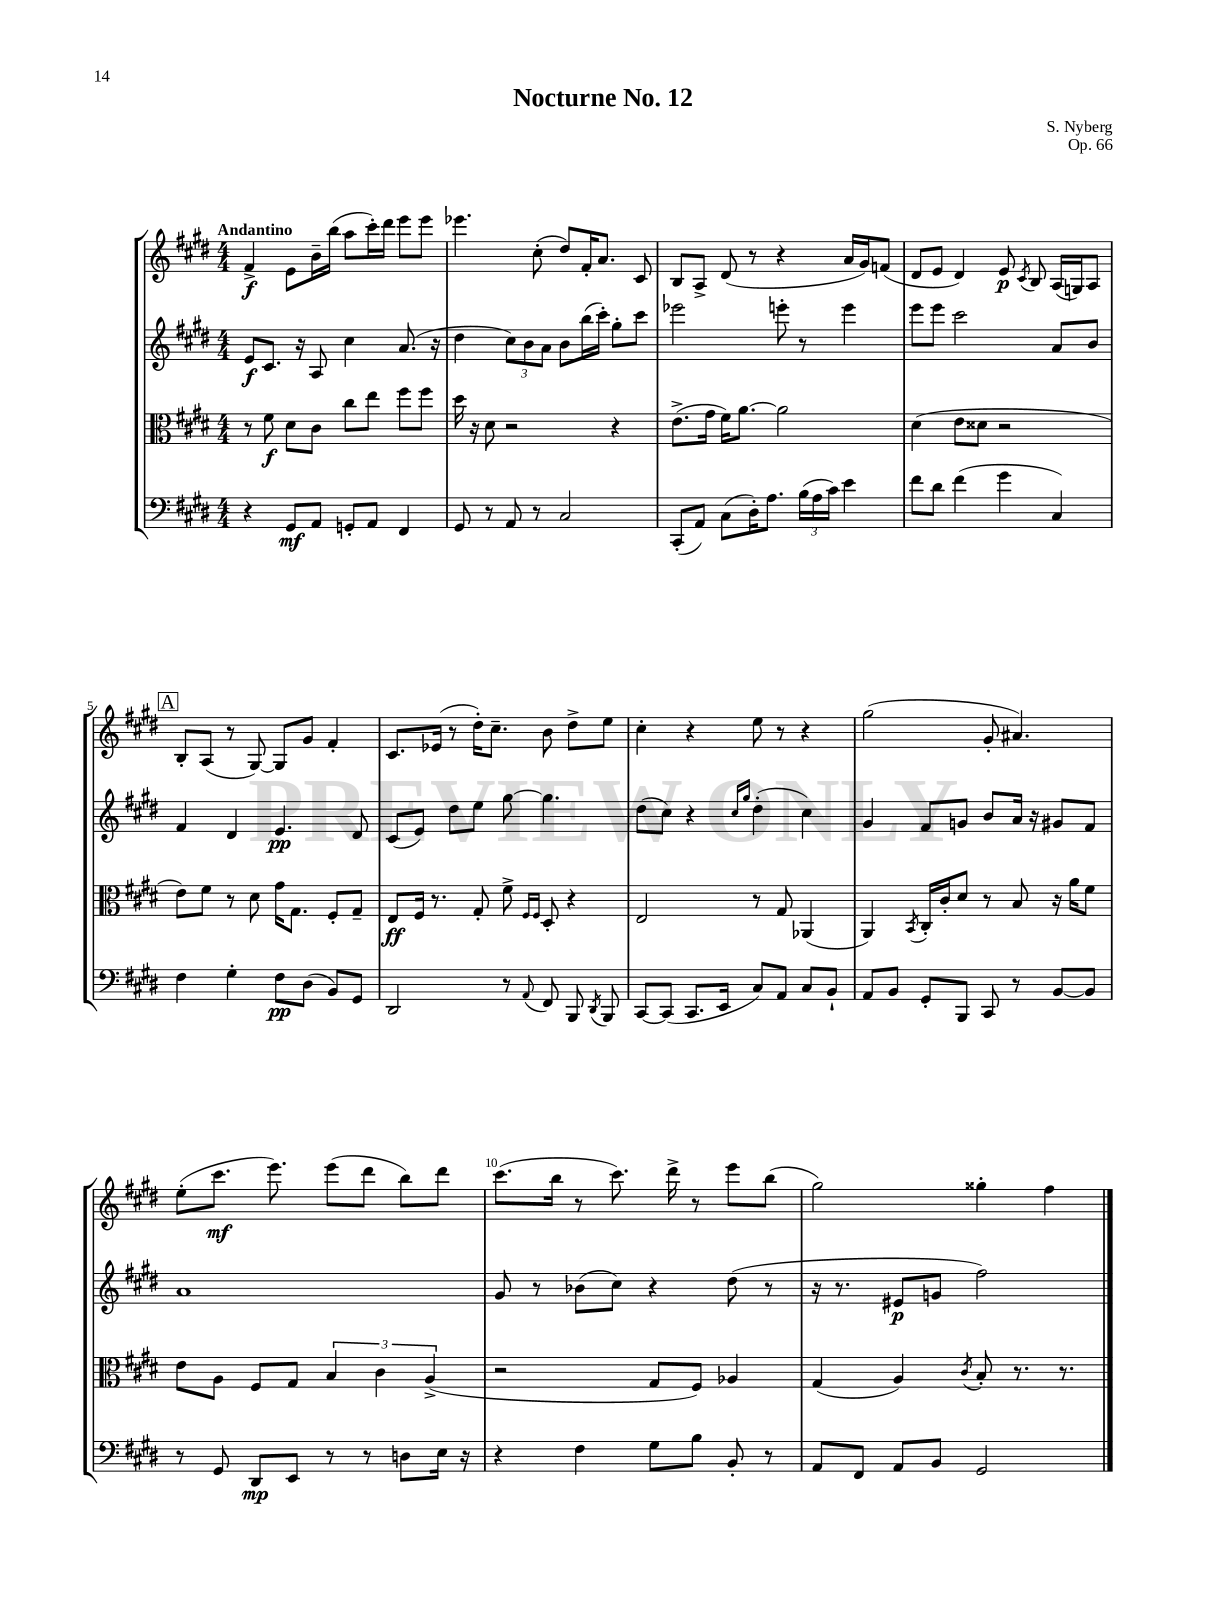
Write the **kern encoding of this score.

**kern	**dynam	**kern	**dynam	**kern	**dynam	**kern	**dynam
*part4	*part4	*part3	*part3	*part2	*part2	*part1	*part1
*staff4	*staff4	*staff3	*staff3	*staff2	*staff2	*staff1	*staff1
*clefF4	*	*clefC3	*	*clefG2	*	*clefG2	*
*k[f#c#g#d#]	*	*k[f#c#g#d#]	*	*k[f#c#g#d#]	*	*k[f#c#g#d#]	*
*M4/4	*	*M4/4	*	*M4/4	*	*M4/4	*
=1	=1	=1	=1	=1	=1	=1	=1
!	!	!	!	!	!	!LO:TX:a:B:t=Andantino	!
4r	.	8r	.	8e/L	f	4f#^/	f
.	.	8f#\	f	8.c#/J	.	.	.
8GG#/L	mf	8d#\L	.	.	.	8e\L	.
.	.	.	.	16r	.	.	.
8AA/J	.	8c#\J	.	8A/	.	16b~\L	.
.	.	.	.	.	.	(16bb\JJ	.
8GGn'/L	.	8cc#\L	.	4cc#\	.	8aa\L	.
8AA/J	.	8ee\J	.	.	.	16ccc#'\L)	.
.	.	.	.	.	.	16ddd#\JJ	.
4FF#/	.	8ff#\L	.	(8.a/	.	8eee\L	.
.	.	8ff#\J	.	.	.	8eee\J	.
.	.	.	.	16r	.	.	.
=2	=2	=2	=2	=2	=2	=2	=2
8GG#/	.	16dd#\	.	4dd#\	.	4.eee-X\	.
.	.	16r	.	.	.	.	.
8r	.	8d#\	.	.	.	.	.
8AA/	.	2r	.	12cc#\L)	.	.	.
.	.	.	.	12b\	.	.	.
8r	.	.	.	.	.	(8cc#'\	.
.	.	.	.	12a\J	.	.	.
2C#/	.	.	.	8b\L	.	8dd#/L)	.
.	.	.	.	(16bb\L	.	16f#'/K	.
.	.	.	.	16ccc#'\JJ)	.	8.a/J	.
.	.	4r	.	8gg#'\L	.	.	.
.	.	.	.	8ccc#\J	.	8c#/	.
=3	=3	=3	=3	=3	=3	=3	=3
(8CC#'/L	.	(8.e^\L	.	2eee-X\	.	8B/L	.
8AA/J)	.	.	.	.	.	8A^/J	.
.	.	16g#\Jk	.	.	.	.	.
(8C#\L	.	16f#\KL)	.	.	.	(8d#/	.
.	.	[8.a\J	.	.	.	.	.
16D#'\K)	.	.	.	.	.	8r	.
8.A\J	.	.	.	.	.	.	.
.	.	2a\]	.	8eeen'\	.	4r	.
(24B\LL	.	.	.	8r	.	.	.
24A\	.	.	.	.	.	.	.
24c#\JJ)	.	.	.	.	.	.	.
4e\	.	.	.	4eee\	.	16a/LL	.
.	.	.	.	.	.	16g#/J)	.
.	.	.	.	.	.	(8fn/J	.
=4	=4	=4	=4	=4	=4	=4	=4
8f#\L	.	(4d#\	.	8eee\L	.	8d#/L	.
8d#\J	.	.	.	8eee\J	.	8e/J	.
(4f#\	.	8e\L	.	2ccc#\	.	4d#/)	.
.	.	8d##X\J	.	.	.	.	.
4g#\	.	2r	.	.	.	8e/	p
.	.	.	.	.	.	8qc#/	.
.	.	.	.	.	.	8B/	.
4C#/)	.	.	.	8a/L	.	(16A/LL	.
.	.	.	.	.	.	16Gn/J)	.
.	.	.	.	8b/J	.	8A/J	.
!!LO:LB:g=z
!!LO:REH:place=s1:t=A
=5	=5	=5	=5	=5	=5	=5	=5
4F#\	.	8e\L)	.	4f#/	.	8B'/L	.
.	.	8f#\J	.	.	.	(8A/J	.
4G#'\	.	8r	.	4d#/	.	8r	.
.	.	8d#\	.	.	.	[8G#/)	.
8F#\L	pp	16g#\KL	.	4.e/	pp	8G#/L]	.
.	.	8.G#\J	.	.	.	.	.
(8D#\J	.	.	.	.	.	8g#/J	.
8BB/L)	.	8F#'/L	.	.	.	4f#'/	.
8GG#/J	.	8G#~/J	.	8d#/	.	.	.
=6	=6	=6	=6	=6	=6	=6	=6
2DD#/	.	8E/L	ff	(8c#/L	.	8.c#/L	.
.	.	16F#/Jk	.	8e/J)	.	.	.
.	.	8.r	.	.	.	(16e-X/Jk	.
.	.	.	.	8dd#\L	.	8r	.
.	.	8G#'/	.	8ee\J	.	16dd#'\KL)	.
.	.	.	.	.	.	8.cc#~\J	.
8r	.	8f#^\	.	[8gg#\	.	.	.
.	.	16qqF#/LL	.	.	.	.	.
8qqAA/	.	16qqF#/JJ	.	.	.	.	.
8FF#/	.	8D#'/	.	4.gg#\]	.	8b\	.
8BBB/	.	4r	.	.	.	8dd#^\L	.
8qDD#/	.	.	.	.	.	.	.
8BBB/	.	.	.	.	.	8ee\J	.
=7	=7	=7	=7	=7	=7	=7	=7
[8CC#/L	.	2E/	.	(8dd#\L	.	4cc#'\	.
(8CC#/J]	.	.	.	8cc#\J)	.	.	.
8.CC#/L	.	.	.	4r	.	4r	.
16EE/Jk	.	.	.	.	.	.	.
.	.	.	.	16qqcc#/LL	.	.	.
.	.	.	.	16qqgg#/JJ	.	.	.
8C#/L)	.	8r	.	(4dd#'\	.	8ee\	.
8AA/J	.	8G#/	.	.	.	8r	.
8C#/L	.	(4AA-X/	.	4cc#\)	.	4r	.
8BB`/J	.	.	.	.	.	.	.
=8	=8	=8	=8	=8	=8	=8	=8
8AA/L	.	4AA/)	.	4g#/	.	(2gg#\	.
8BB/J	.	.	.	.	.	.	.
.	.	8qBB/	.	.	.	.	.
8GG#'/L	.	16C#'/LL	.	8f#/L	.	.	.
.	.	16c#'/J	.	.	.	.	.
8BBB/J	.	8d#/J	.	8gn/J	.	.	.
8CC#/	.	8r	.	8b/L	.	8g#'/	.
8r	.	8B/	.	16a/Jk	.	4.a#X/)	.
.	.	.	.	16r	.	.	.
[8BB/L	.	16r	.	8g#X/L	.	.	.
.	.	16a\KL	.	.	.	.	.
8BB/J]	.	8f#\J	.	8f#/J	.	.	.
!!LO:LB:g=z
=9	=9	=9	=9	=9	=9	=9	=9
8r	.	8e\L	.	1a	.	(8ee'\L	.
8GG#/	.	8A\J	.	.	.	8.ccc#\J	mf
8DD#/L	mp	8F#/L	.	.	.	.	.
.	.	.	.	.	.	8.eee\)	.
8EE/J	.	8G#/J	.	.	.	.	.
8r	.	6B/	.	.	.	(8eee\L	.
8r	.	.	.	.	.	8ddd#\J	.
.	.	6c#\	.	.	.	.	.
8Dn\L	.	.	.	.	.	8bb\L)	.
.	.	(6A^/	.	.	.	.	.
16E\Jk	.	.	.	.	.	8ddd#\J	.
16r	.	.	.	.	.	.	.
=10	=10	=10	=10	=10	=10	=10	=10
4r	.	2r	.	8g#/	.	(8.ccc#\L	.
.	.	.	.	8r	.	.	.
.	.	.	.	.	.	16bb\Jk	.
4F#\	.	.	.	(8b-X\L	.	8r	.
.	.	.	.	8cc#\J)	.	8.ccc#\)	.
8G#\L	.	8G#/L	.	4r	.	.	.
.	.	.	.	.	.	16ddd#^\	.
8B\J	.	8F#/J)	.	.	.	8r	.
8BB'/	.	4A-X/	.	(8dd#\	.	8eee\L	.
8r	.	.	.	8r	.	(8bb\J	.
=11	=11	=11	=11	=11	=11	=11	=11
8AA/L	.	(4G#/	.	16r	.	2gg#\)	.
.	.	.	.	8.r	.	.	.
8FF#/J	.	.	.	.	.	.	.
8AA/L	.	4A/)	.	8e#X/L	p	.	.
8BB/J	.	.	.	8gn/J	.	.	.
.	.	8qc#/	.	.	.	.	.
2GG#/	.	8B'/	.	2ff#\)	.	4gg##X'\	.
.	.	8.r	.	.	.	.	.
.	.	.	.	.	.	4ff#\	.
.	.	8.r	.	.	.	.	.
==	==	==	==	==	==	==	==
*-	*-	*-	*-	*-	*-	*-	*-
